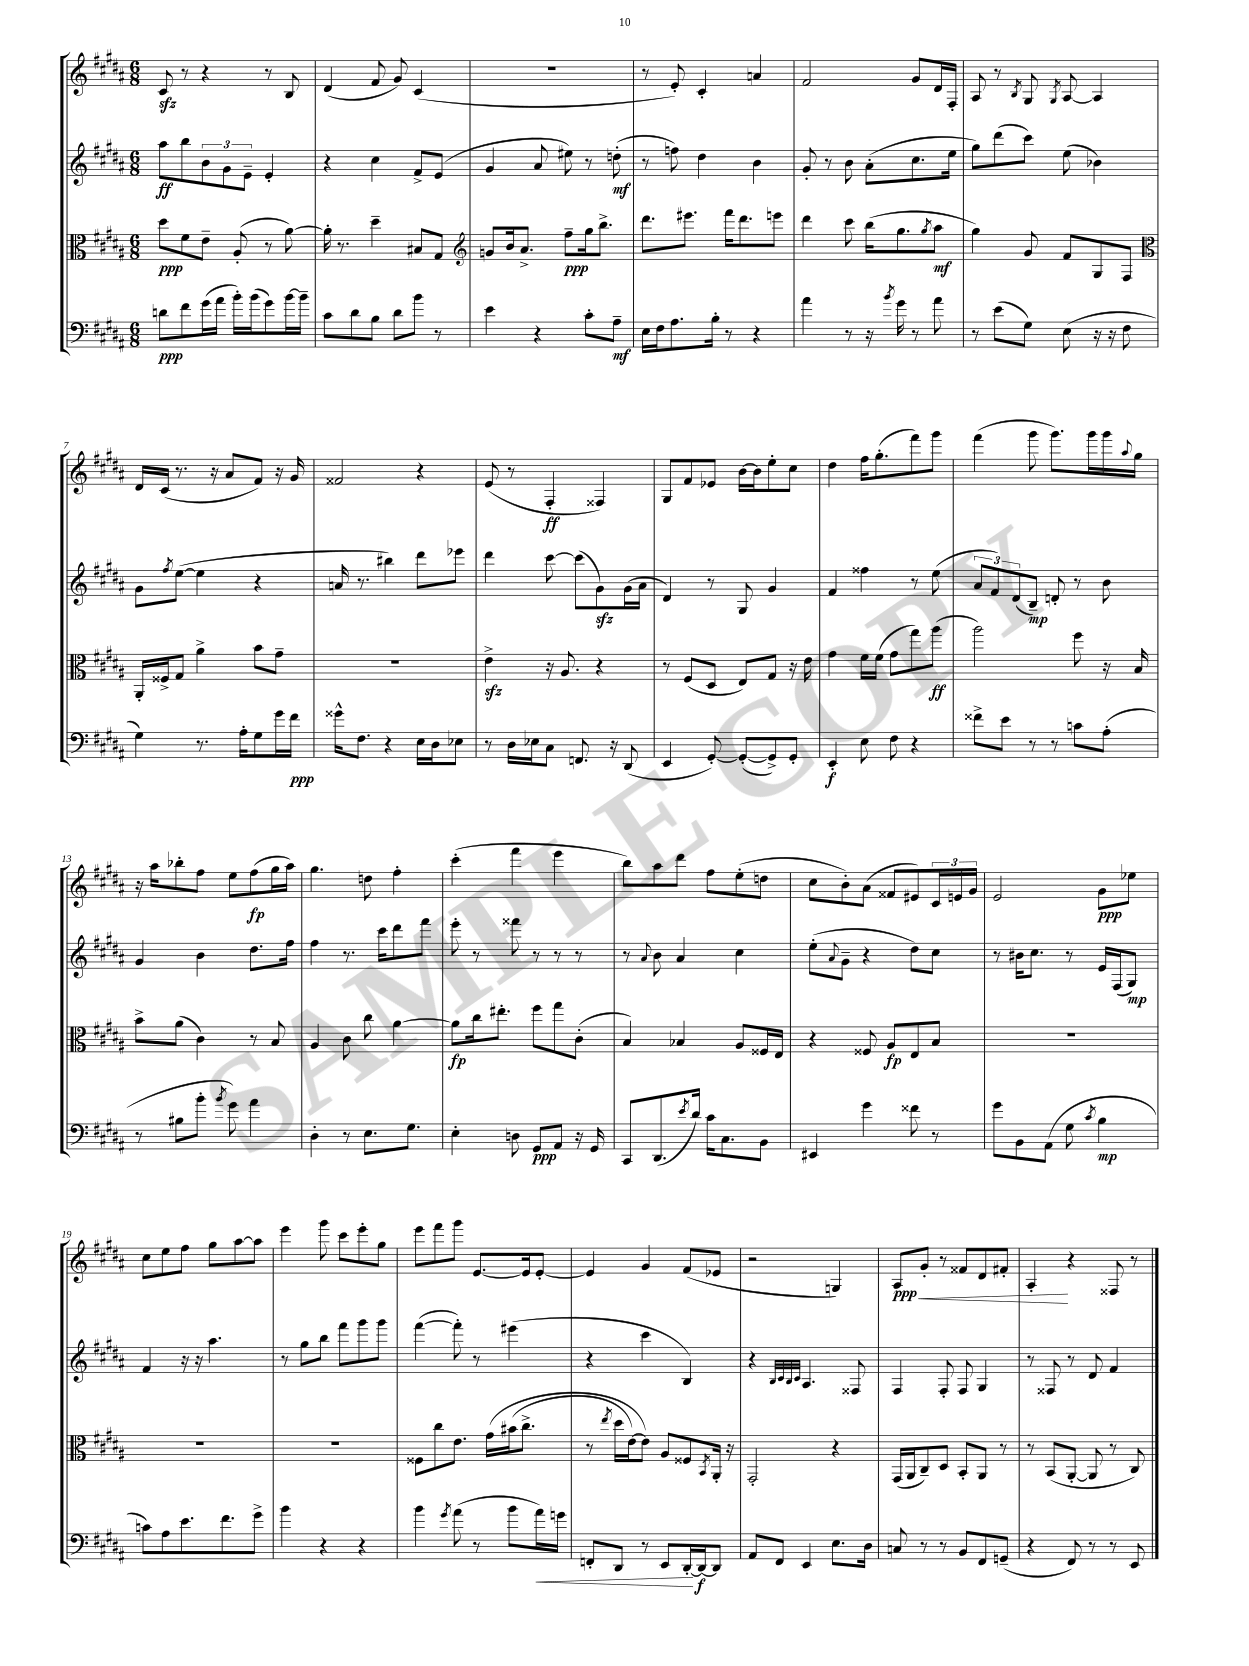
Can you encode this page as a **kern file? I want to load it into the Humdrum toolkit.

**kern	**kern	**kern	**kern
*staff4	*staff3	*staff2	*staff1
*clefF4	*clefC3	*clefG2	*clefG2
*k[f#c#g#d#a#]	*k[f#c#g#d#a#]	*k[f#c#g#d#a#]	*k[f#c#g#d#a#]
*M6/8	*M6/8	*M6/8	*M6/8
8d	8dd#	8aa#	8c#
8f#	8f#	8bb	8r
(16g#	8e~	12b	4r
16a#	.	.	.
.	.	12g#	.
16b')	(8A#'	.	.
.	.	12e~	.
(16b	.	.	.
8g#)	8r	4e'	8r
[16b	[8a#)	.	8B
16b~]	.	.	.
=	=	=	=
8c#	16a#']	4r	(4d#
.	8.r	.	.
8d#	.	.	.
8B	4dd#~	4cc#	8f#
8d#	.	.	8g#)
8b	8B#	8f#^	(4c#
8r	8G#	(8e	.
=	=	=	=
*	*clefG2	*	*
4e	8g	4g#	2.r
.	16b	.	.
.	8.a#^	.	.
4r	.	8a#	.
.	8ff#~	8ee#)	.
8c#'	16gg#	8r	.
.	8.bb^	.	.
8A#~	.	(8dd'	.
=	=	=	=
16E	8.ddd#	8r	8r
16F#	.	.	.
8.A#	.	8ff)	8e')
.	8.eee#	.	.
.	.	4dd#	4c#'
16B'	.	.	.
8r	16fff#	.	.
.	8.ddd#	.	.
4r	.	4b	4a
.	8eee	.	.
=	=	=	=
4a#	4ddd#	8g#'	2f#
.	.	8r	.
8r	8ccc#	8b	.
16r	(16bb	(8a#'	.
8qb	.	.	.
16g#	8.gg#	.	.
8r	.	8.cc#	8g#
.	8qgg#	.	.
8a#	8aa#	.	16d#
.	.	16ee	16F#'
=	=	=	=
8r	4gg#)	8gg#)	8A#
(8e	.	(8ddd#	8r
.	.	.	8qB
8G#)	8g#	8ccc#)	8G#
.	.	.	8qG#
(8E	8f#	(8ee	[8A#
16r	8G#	4b-)	4A#]
16r	.	.	.
8F#	8F#	.	.
=	=	=	=
*	*clefC3	*	*
4G#)	16AA#'	8g#	16d#
.	16F##^	.	(16c#
.	.	8qff#	.
.	8G#	([8ee	8.r
8.r	4a#^	4ee]	.
.	.	.	16r
.	.	.	8a#
16A#'	.	.	.
8G#	8b	4r	8f#)
16g#	8g#~	.	16r
16f#	.	.	16g#
=	=	=	=
16g##^^	2.r	16a	2f##
8.F#	.	8.r	.
4r	.	4bb#)	.
16E	.	8ddd#	4r
16D#	.	.	.
8E-	.	8eee-	.
=	=	=	=
8r	4e^	4ddd#	(8e
16D#	.	.	8r
16E-	.	.	.
8C#	16r	[8ccc#	4F#'
.	8.A#	.	.
8.FF	.	(8ccc#]	.
.	4r	8g#)	4F##)
16r	.	.	.
(8DD#	.	(16g#	.
.	.	16a#	.
=	=	=	=
4EE	8r	4d#)	8G#
.	(8F#	.	8f#
[8GG#')	8D#	8r	8e-
(8GG#'_	8E)	8G#	[16b
.	.	.	16b]
8GG#^])	8G#	4g#	8ee'
8GG#'	16r	.	8cc#
.	16e	.	.
=	=	=	=
4EE'	4g#	4f#	4dd#
8E	16f#	4ff##	16ff#
.	(16f#	.	(8.gg#'
8F#	8g#	.	.
4r	8gg#)	8r	8fff#)
.	(8aa#	(8ee	8ggg#
=	=	=	=
8f##^	2aa#)	12a#	(4fff#
.	.	12f#)	.
8e	.	.	.
.	.	(12d#	.
8r	.	8B~)	8ggg#
8r	.	8d'	8.ggg#)
8c	8ff#	8r	.
.	.	.	16ggg#
(8A#'	16r	8b	16ggg#
.	.	.	8qqaa#
.	16B	.	16gg#
=	=	=	=
8r	8b^	4g#	16r
.	.	.	16aa#
8B#	(8a#	.	8bb-'
8b'	4c#)	4b	8ff#
8qb	.	.	.
8g#)	.	.	8ee
4a#	8r	8.dd#	(8ff#
.	8B	.	16gg#
.	.	16ff#	16aa#)
=	=	=	=
4D#'	4A#	4ff#	4.gg#
8r	8c#	8.r	.
8.E	8cc#	.	8dd
.	.	16ccc#	.
.	[4a#	8ddd#	4ff#'
8.G#	.	.	.
.	.	8fff#	.
=	=	=	=
4E'	8a#]	8eee'	(4ccc#'
.	16cc#	8r	.
.	8.ee#'	.	.
8D	.	8fff##	4fff#
8GG#	8ff#	8r	.
8AA#	8gg#	8r	4eee
16r	(8c#'	8r	.
16GG#	.	.	.
=	=	=	=
8CC#	4B)	8r	8bb)
.	.	8qqa#	.
(8.DD#	.	8b	8aa#
.	4B-	4a#	8ddd#
8qe	.	.	.
16d#)	.	.	.
16c#	.	.	8ff#
8.C#	.	.	.
.	8A#	4cc#	(8ee'
8BB	16F##	.	8dd
.	16E	.	.
=	=	=	=
4EE#	4r	(8ee'	8cc#
.	.	8qqa#	.
.	.	8g#~	8b')
4g#	8F##	4r	(8a#
.	8A#	.	8f##
8f##	8E	8dd#)	8e#)
8r	8B	8cc#	24c#
.	.	.	24e
.	.	.	24g#
=	=	=	=
8g#	2.r	8r	2e
8BB	.	16b#	.
.	.	8.cc#	.
(8AA#	.	.	.
8G#	.	8r	.
8qc#	.	.	.
4B	.	16e	8g#
.	.	(16F#	.
.	.	8G#)	8ee-
=	=	=	=
8c)	2.r	4f#	8cc#
8A#	.	.	8ee
8.e	.	16r	8ff#
.	.	16r	.
.	.	4.aa#	8gg#
8.f#	.	.	.
.	.	.	[8aa#
8g#^	.	.	8aa#]
=	=	=	=
4b	2.r	8r	4eee
.	.	8gg#	.
4r	.	8bb	8ggg#
.	.	8fff#	8ccc#
4r	.	8ggg#	8eee'
.	.	8ggg#	8gg#
=	=	=	=
4b	8F##	([4fff#	8eee
.	8cc#	.	8fff#
8qg#	.	.	.
(8a#	8.e	8fff#'])	8ggg#
8r	.	8r	[8.e
.	&(16g#	.	.
8b	(16b#	(4eee#	.
.	8.cc#^	.	16e]
16a#)	.	.	[8e'
16g	.	.	.
=	=	=	=
8FF'	8r	4r	4e]
.	8qee	.	.
8DD#	16dd#	.	.
.	[16e)	.	.
8r	8e]&)	4ccc#	4g#
8EE	8A#	.	.
[16DD#'	8F##	4B)	(8f#
16DD#_	.	.	.
.	8qBB	.	.
8DD#]	16AA#'	.	8e-
.	16r	.	.
=	=	=	=
8AA#	2GG#'	4r	2r
8FF#	.	.	.
.	.	32qqB	.
.	.	32qqc#	.
.	.	32qqB	.
.	.	32qqc#	.
4EE	.	4.A#	.
8.E	4r	.	4G)
.	.	8F##	.
16D#	.	.	.
=	=	=	=
8C	(16GG#	4F#	8A#
.	16AA#	.	.
8r	8C#~)	.	8g#'
8r	8D#	8F#'	8r
8BB	8BB'	8F#	8f##
8FF#	8AA#	4G#	8d#
(8GG~	8r	.	8f#'
=	=	=	=
4r	8r	8r	4A#'
.	(8BB	8F##	.
8FF#)	[8AA#'	8r	4r
8r	8AA#]	8d#	.
8r	8r	4f#	8F##
8EE	8C#)	.	8r
==	==	==	==
*-	*-	*-	*-
